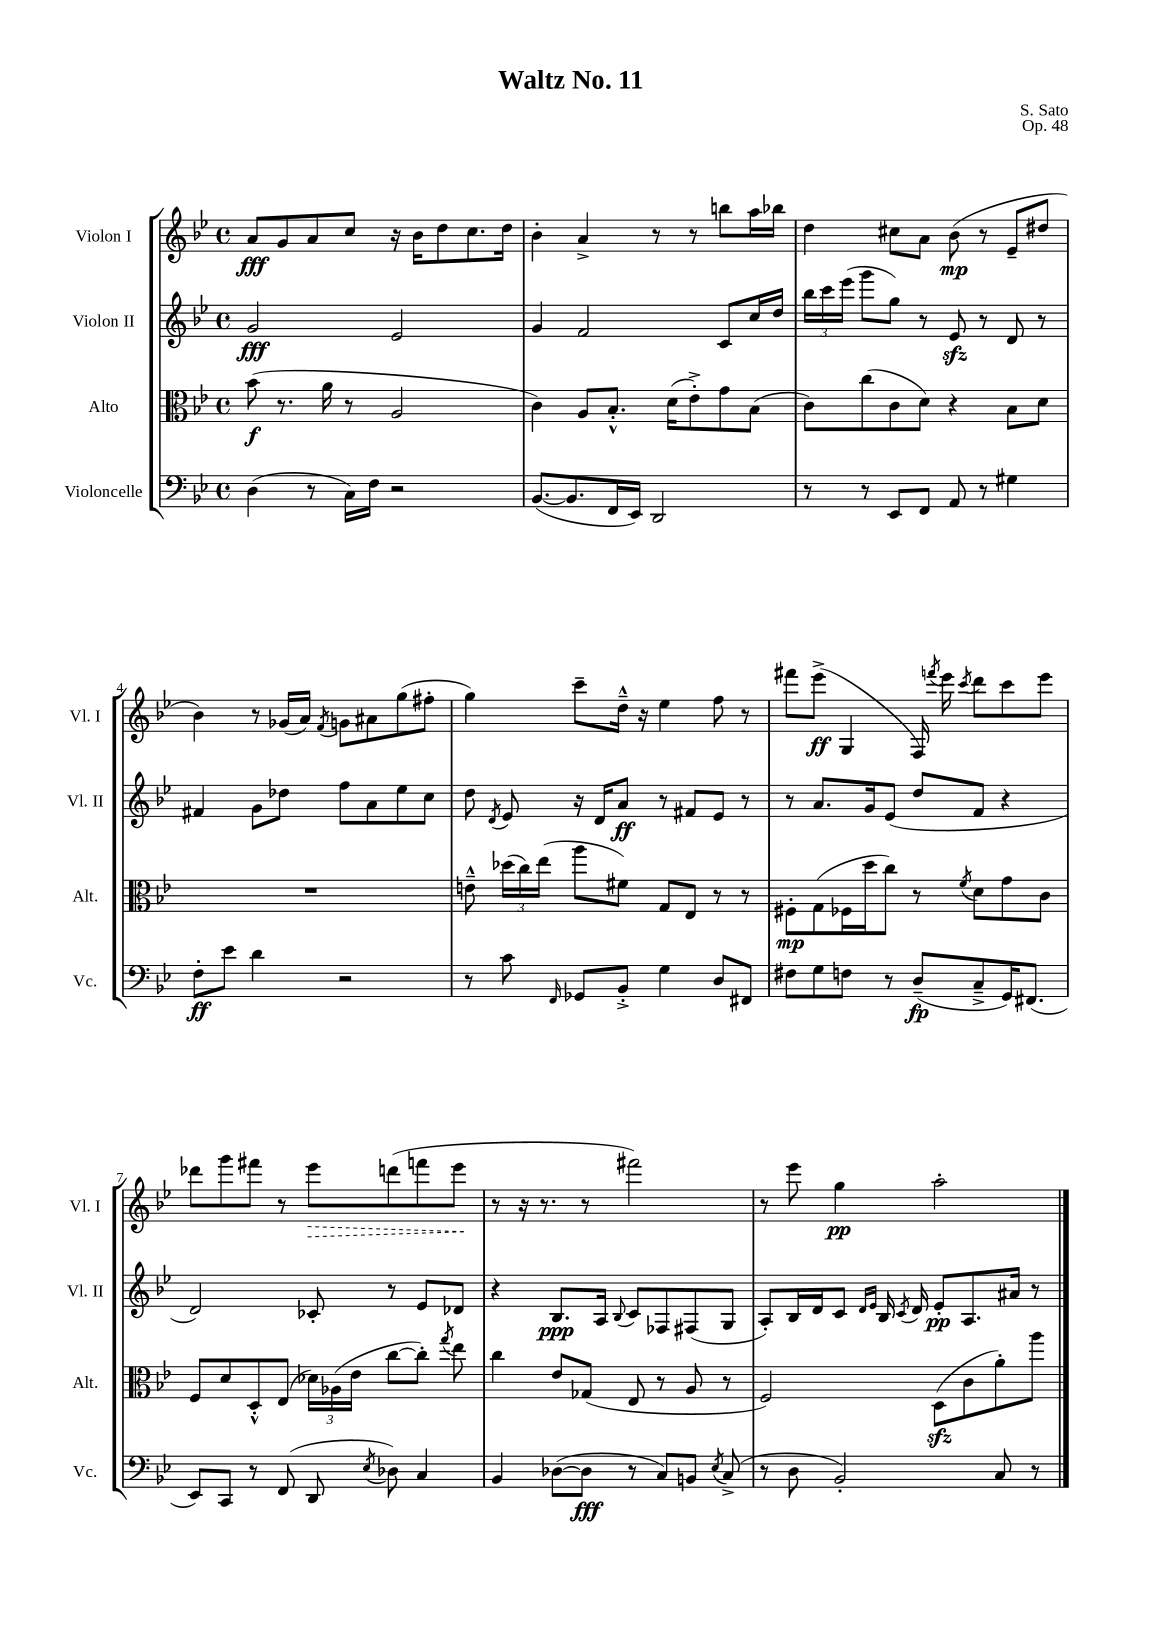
\header { title = "Waltz No. 11" composer = "S. Sato" opus = "Op. 48" }
<<
\new StaffGroup <<
\new Staff = "s0" \with { instrumentName = "Violon I" shortInstrumentName = "Vl. I" } {
    \clef treble \key bes \major \defaultTimeSignature \time 4/4
    \autoBeamOff a'8[\fff g'8 a'8 c''8] r16 bes'16[ d''8 c''8. d''16] |
    bes'4-. a'4-> r8 r8 b''8[ a''16 bes''16] |
    d''4 cis''8[ a'8] bes'8\mp( r8 ees'8[-- dis''8] |
    bes'4) r8 ges'16[( a'16]) \acciaccatura { f'8 } g'8[ ais'8 g''8( fis''8]-. |
    g''4) c'''8[-- d''16]---^ r16 ees''4 f''8 r8 |
    fis'''8[ ees'''8]->\ff( g4 f16) \acciaccatura { f'''8 } ees'''16 \acciaccatura { c'''8 } d'''8[ c'''8 ees'''8] |
    des'''8[ g'''8 fis'''8] r8 \once \override Hairpin.style = #'dashed-line ees'''8[\> d'''8( f'''8 ees'''8]\! |
    r8 r16 r8. r8 fis'''2) |
    r8 ees'''8 g''4\pp a''2-. \bar "|." |
}
\new Staff = "s1" \with { instrumentName = "Violon II" shortInstrumentName = "Vl. II" } {
    \clef treble \key bes \major \defaultTimeSignature \time 4/4
    \autoBeamOff g'2\fff ees'2 |
    g'4 f'2 c'8[ c''16 d''16] |
    \tuplet 3/2 { bes''16[ c'''16 ees'''16]( } g'''8[ g''8]) r8 ees'8\sfz r8 d'8 r8 |
    fis'4 g'8[ des''8] f''8[ a'8 ees''8 c''8] |
    d''8 \acciaccatura { d'8 } ees'8 r16 d'16[ a'8]\ff r8 fis'8[ ees'8] r8 |
    r8 a'8.[ g'16 ees'8]( d''8[ f'8] r4 |
    d'2) ces'8-. r8 ees'8[ des'8] |
    r4 bes8.[\ppp a16] \appoggiatura { bes8 } c'8[ fes8 fis8( g8] |
    a8[-.) bes16 d'16 c'8] \grace { d'16[ ees'16] } bes16 \acciaccatura { c'8 } d'16 ees'8[-.\pp a8. ais'16] r8 \bar "|." |
}
\new Staff = "s2" \with { instrumentName = "Alto" shortInstrumentName = "Alt." } {
    \clef alto \key bes \major \defaultTimeSignature \time 4/4
    \autoBeamOff bes'8\f( r8. a'16 r8 a2 |
    c'4) a8[ bes8.]-.-^ d'16[( ees'8-.->) g'8 bes8]( |
    c'8[) c''8( c'8 d'8]) r4 bes8[ d'8] |
    R1 |
    e'8---^ \tuplet 3/2 { des''16[( c''16) ees''16]( } a''8[ fis'8]) g8[ ees8] r8 r8 |
    fis8[-.\mp g8( fes16 d''16 c''8]) r8 \acciaccatura { f'8 } d'8[ g'8 c'8] |
    f8[ d'8 d8-.-^ ees8]( \tuplet 3/2 { des'16[) aes16( ees'16] } c''8[~ c''8]-.) \acciaccatura { g''8 } ees''8 |
    c''4 ees'8[ ges8]( ees8 r8 a8 r8 |
    f2) d8[\sfz( c'8 a'8-.) a''8] \bar "|." |
}
\new Staff = "s3" \with { instrumentName = "Violoncelle" shortInstrumentName = "Vc." } {
    \clef bass \key bes \major \defaultTimeSignature \time 4/4
    \autoBeamOff d4( r8 c16[) f16] r2 |
    bes,8.[~( bes,8. f,16 ees,16]) d,2 |
    r8 r8 ees,8[ f,8] a,8 r8 gis4 |
    f8[-.\ff ees'8] d'4 r2 |
    r8 c'8 \grace { f,16 } ges,8[ bes,8]-.-> g4 d8[ fis,8] |
    fis8[ g8 f8] r8 d8[--\fp( c8---> g,16) fis,8.]( |
    ees,8[) c,8] r8 f,8( d,8 \acciaccatura { ees8 } des8) c4 |
    bes,4 des8[~( des8]\fff r8 c8[) b,8] \acciaccatura { ees8 } c8->( |
    r8 d8 bes,2-.) c8 r8 \bar "|." |
}
>>
>>
